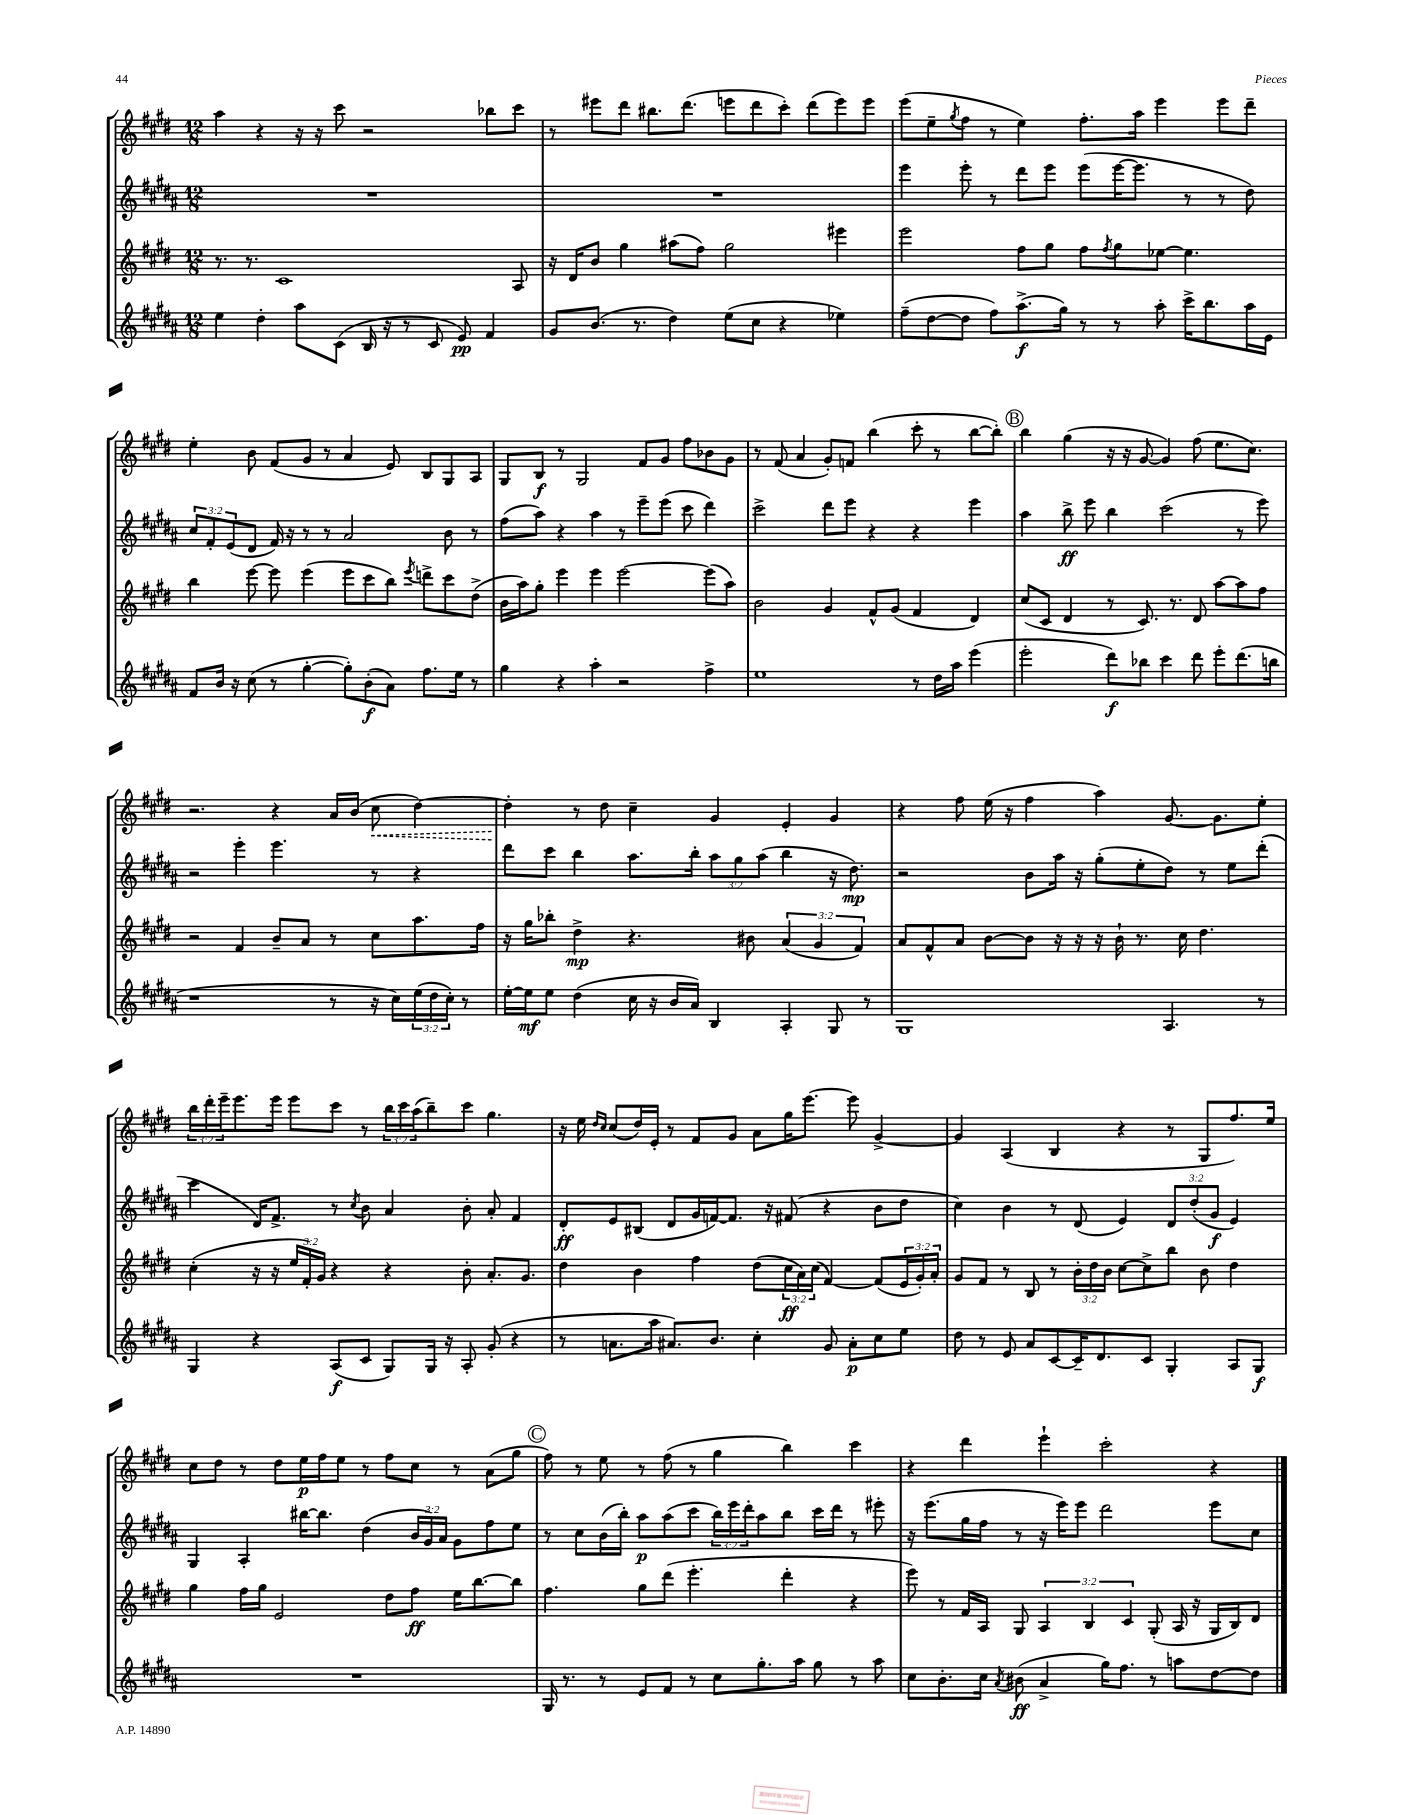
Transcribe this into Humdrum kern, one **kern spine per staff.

**kern	**kern	**kern	**kern
*staff4	*staff3	*staff2	*staff1
*clefG2	*clefG2	*clefG2	*clefG2
*k[f#c#g#d#a#]	*k[f#c#g#d#]	*k[f#c#g#d#a#]	*k[f#c#g#d#]
*M12/8	*M12/8	*M12/8	*M12/8
4ee	8.r	1.r	4aa
.	8.r	.	.
4dd#'	.	.	4r
.	1c#	.	.
8aa#	.	.	16r
.	.	.	16r
(8c#	.	.	8ccc#
16B	.	.	2r
16r	.	.	.
8r	.	.	.
8c#	.	.	.
8e)	.	.	.
4f#	.	.	8bb-
.	8A	.	8ccc#
=	=	=	=
8g#	16r	1.r	8r
.	16d#	.	.
(8.b	8b	.	8eee#
.	4gg#	.	8ddd#
8.r	.	.	.
.	.	.	8.bb#
4dd#)	(8aa#	.	.
.	.	.	(8.ddd#
.	8ff#)	.	.
(8ee	2gg#	.	8eee
8cc#	.	.	8ddd#
4r	.	.	8ccc#')
.	.	.	(8ddd#
4ee-)	4eee#	.	8eee)
.	.	.	8eee
=	=	=	=
(8ff#~	2eee	4eee	(8eee
[8dd#	.	.	8ee~
.	.	.	8qgg#
8dd#]	.	8eee'	8ff#
8ff#)	.	8r	8r
(8.aa#^	8ff#	8ddd#	4ee)
.	8gg#	8eee	.
16gg#)	.	.	.
8r	8ff#	(8eee	8.ff#'
.	8qff#	.	.
8r	8gg#	[16eee	.
.	.	8.eee]	16aa
8aa#'	[8ee-	.	4eee
16ccc#^	4.ee-]	8r	.
8.bb	.	.	.
.	.	8r	8eee
16aa#	.	8dd#)	8ddd#~
16e	.	.	.
=	=	=	=
8f#	4bb	12cc#	4ee'
.	.	12f#'	.
16b	.	.	.
.	.	(12e	.
16r	.	.	.
(8cc#	[8eee	8d#	8b
8r	8eee]	16f#)	(8f#
.	.	16r	.
[4gg#'	(4eee	8r	8g#
.	.	8r	8r
8gg#'])	8eee	2a#	4a
(8b'	8ccc#	.	.
8a#)	8bb)	.	8e)
.	8qeee	.	.
8.ff#	8ddd^	.	8B
.	8ccc#	8b	8G#
16ee	.	.	.
8r	(8dd#^	8r	8A
=	=	=	=
4gg#	16b	(8ff#	8G#
.	16aa)	.	.
.	8gg#'	8aa#)	8B
4r	4eee	4r	8r
.	.	.	2G#
4aa#'	4eee	4aa#	.
2r	[2eee	8r	.
.	.	8eee~	8f#
.	.	(8eee	8g#
.	.	8ccc#	8ff#
4ff#^	(8eee]	4ddd#)	8b-
.	8aa)	.	8g#
=	=	=	=
1ee	2b	2ccc#^	8r
.	.	.	(8f#
.	.	.	4a
.	4g#	8ddd#	8g#')
.	.	8eee	8f
.	8f#^^	4r	(4bb
.	(8g#	.	.
8r	4f#	4r	8ccc#'
16dd#	.	.	8r
16aa#	.	.	.
(4eee	4d#)	4eee	[8bb
.	.	.	8bb'])
=	=	=	=
2eee'	(8cc#	4aa#	4bb
.	8c#	.	.
.	4d#	8bb^	(4gg#
.	.	8eee	.
8ddd#)	8r	4bb	16r
.	.	.	16r
8bb-	8.c#)	.	[8g#
4ccc#	.	(2ccc#	4g#])
.	8.r	.	.
8ddd#	8d#	.	(8ff#
8eee'	[8aa	.	8.ee
(8.ddd#	8aa]	8r	.
.	.	.	8.cc#)
.	8ff#	8eee)	.
16bb	.	.	.
=	=	=	=
1r	2r	2r	2.r
.	4f#	4eee'	.
.	8b~	4.eee	4r
.	8a	.	.
8r	8r	.	16a
.	.	.	(16b
16r	8cc#	8r	8cc#
16cc#)	.	.	.
(24ee	8.aa	4r	[4dd#)
24dd#	.	.	.
24cc#')	.	.	.
8r	.	.	.
.	16ff#	.	.
=	=	=	=
[16ee'	16r	8ddd#	4dd#']
16ee]	16gg#	.	.
8ee	8bb-'	8ccc#	.
(4dd#	4dd#^	4bb	8r
.	.	.	8dd#
16cc#	4.r	8.aa#	4cc#~
16r	.	.	.
16b	.	.	.
16a#)	.	16bb'	.
4B	.	12aa#	4g#
.	.	12gg#	.
.	8b#	.	.
.	.	(12aa#	.
4A#'	(6a	4bb	4e'
.	6g#	.	.
8G#	.	16r	4g#
.	.	8.dd#)	.
.	6f#)	.	.
8r	.	.	.
=	=	=	=
1G#	8a	2r	4r
.	8f#^^	.	.
.	8a	.	8ff#
.	[8b	.	(16ee
.	.	.	16r
.	8b]	8b	4ff#
.	16r	16aa#	.
.	16r	16r	.
.	16r	(8gg#'	4aa)
.	16b`	.	.
.	8.r	8ee'	.
4.A#	.	8dd#)	[8.g#
.	16cc#	.	.
.	4.dd#	8r	.
.	.	.	8.g#]
.	.	8ee	.
8r	.	(8ddd#'	8ee'
=	=	=	=
4G#	(4cc#'	4ccc#	24bb
.	.	.	24ddd#'
.	.	.	24eee~
.	.	.	8.eee
4r	16r	16d#)	.
.	16r	8.f#^	16eee
.	24ee	.	8eee
.	24f#')	.	.
.	24g#	.	.
(8A#	4r	8r	8ccc#
.	.	8qcc#	.
8c#	.	8b	8r
8G#)	4r	4a#	24bb
.	.	.	24ccc#
.	.	.	(24aa
16G#	.	.	8bb~)
16r	.	.	.
8A#'	8b'	8b'	8ccc#
(8g#'	8.a'	8a#'	4.gg#
4r	.	4f#	.
.	8.g#	.	.
=	=	=	=
8r	4dd#	8d#'	16r
.	.	.	16ee
.	.	.	16qqdd#
.	.	.	16qqcc#
8.a	.	8e	(8cc#
.	4b	(8B#	16dd#)
16aa#	.	.	16e'
8.a#)	.	8d#	8r
.	4ff#	16g#	8f#
8.b	.	[16f)	.
.	.	8.f]	8g#
4cc#'	(8dd#	.	8a
.	.	16r	.
.	24cc#	(8f#	16gg#
.	24a)	.	.
.	.	.	[8.eee
.	(24cc#	.	.
8g#	[4f#)	4r	.
8a#'	.	.	8eee]
8cc#	(8f#]	8b	[4g#^
8ee	24e	8dd#	.
.	24g#')	.	.
.	24a'	.	.
=	=	=	=
8dd#	8g#	4cc#)	4g#]
8r	8f#	.	.
8e	8r	4b	(4A
8a#	8B	.	.
[8c#	8r	8r	4B
16c#~]	24b'	(8d#	.
.	24dd#	.	.
8.d#	.	.	.
.	24b	.	.
.	[8cc#	4e)	4r
8c#	8cc#^]	.	.
4G#'	8bb	12d#	8r
.	.	(12dd#'	.
.	8b	.	8G#
.	.	12g#	.
8A#	4dd#	4e)	8.ff#)
8G#	.	.	.
.	.	.	16ee
=	=	=	=
1.r	4gg#	4G#	8cc#
.	.	.	8dd#
.	16ff#	4A#'	8r
.	16gg#	.	.
.	2e	.	8dd#
.	.	[16bb#	16ee
.	.	8.bb#]	16ff#
.	.	.	8ee
.	.	(4dd#	8r
.	8dd#	.	8ff#
.	8ff#	24b	8cc#
.	.	24g#)	.
.	.	24a#	.
.	16ee	8g#	8r
.	[8.bb	.	.
.	.	8ff#	(8a
.	8bb]	8ee	8gg#
=	=	=	=
16G#	4.ff#	8r	8ff#)
8.r	.	.	.
.	.	8cc#	8r
8r	.	(16b	8ee
.	.	16bb')	.
8e	8gg#	8aa#	8r
8f#	(8ddd#	(8aa#	(8ff#
8r	4.eee'	8ccc#	8r
8cc#	.	24bb)	4gg#
.	.	24eee	.
.	.	24ddd#'	.
8.gg#'	.	8aa#	.
.	4ddd#'	8bb	4bb)
16aa#	.	.	.
8gg#	.	16ccc#	.
.	.	16ddd#	.
8r	4r	8r	4ccc#
8aa#	.	8eee#'	.
=	=	=	=
8cc#	8eee)	16r	4r
.	.	(8.eee	.
8.b'	8r	.	.
.	16f#	16gg#	4ddd#
16cc#	16A	16ff#	.
8qa#	.	.	.
(8b#	8G#	8r	.
4a#^	6A	16r	4eee`
.	.	16eee)	.
.	.	8eee	.
.	6B	.	.
16gg#)	.	2ddd#	2ccc#'
8.ff#	.	.	.
.	6c#	.	.
8r	(8G#'	.	.
8aa	16A	.	.
.	16r	.	.
[8dd#	16G#	8eee	4r
.	16B)	.	.
8dd#]	8d#	8cc#	.
==	==	==	==
*-	*-	*-	*-
